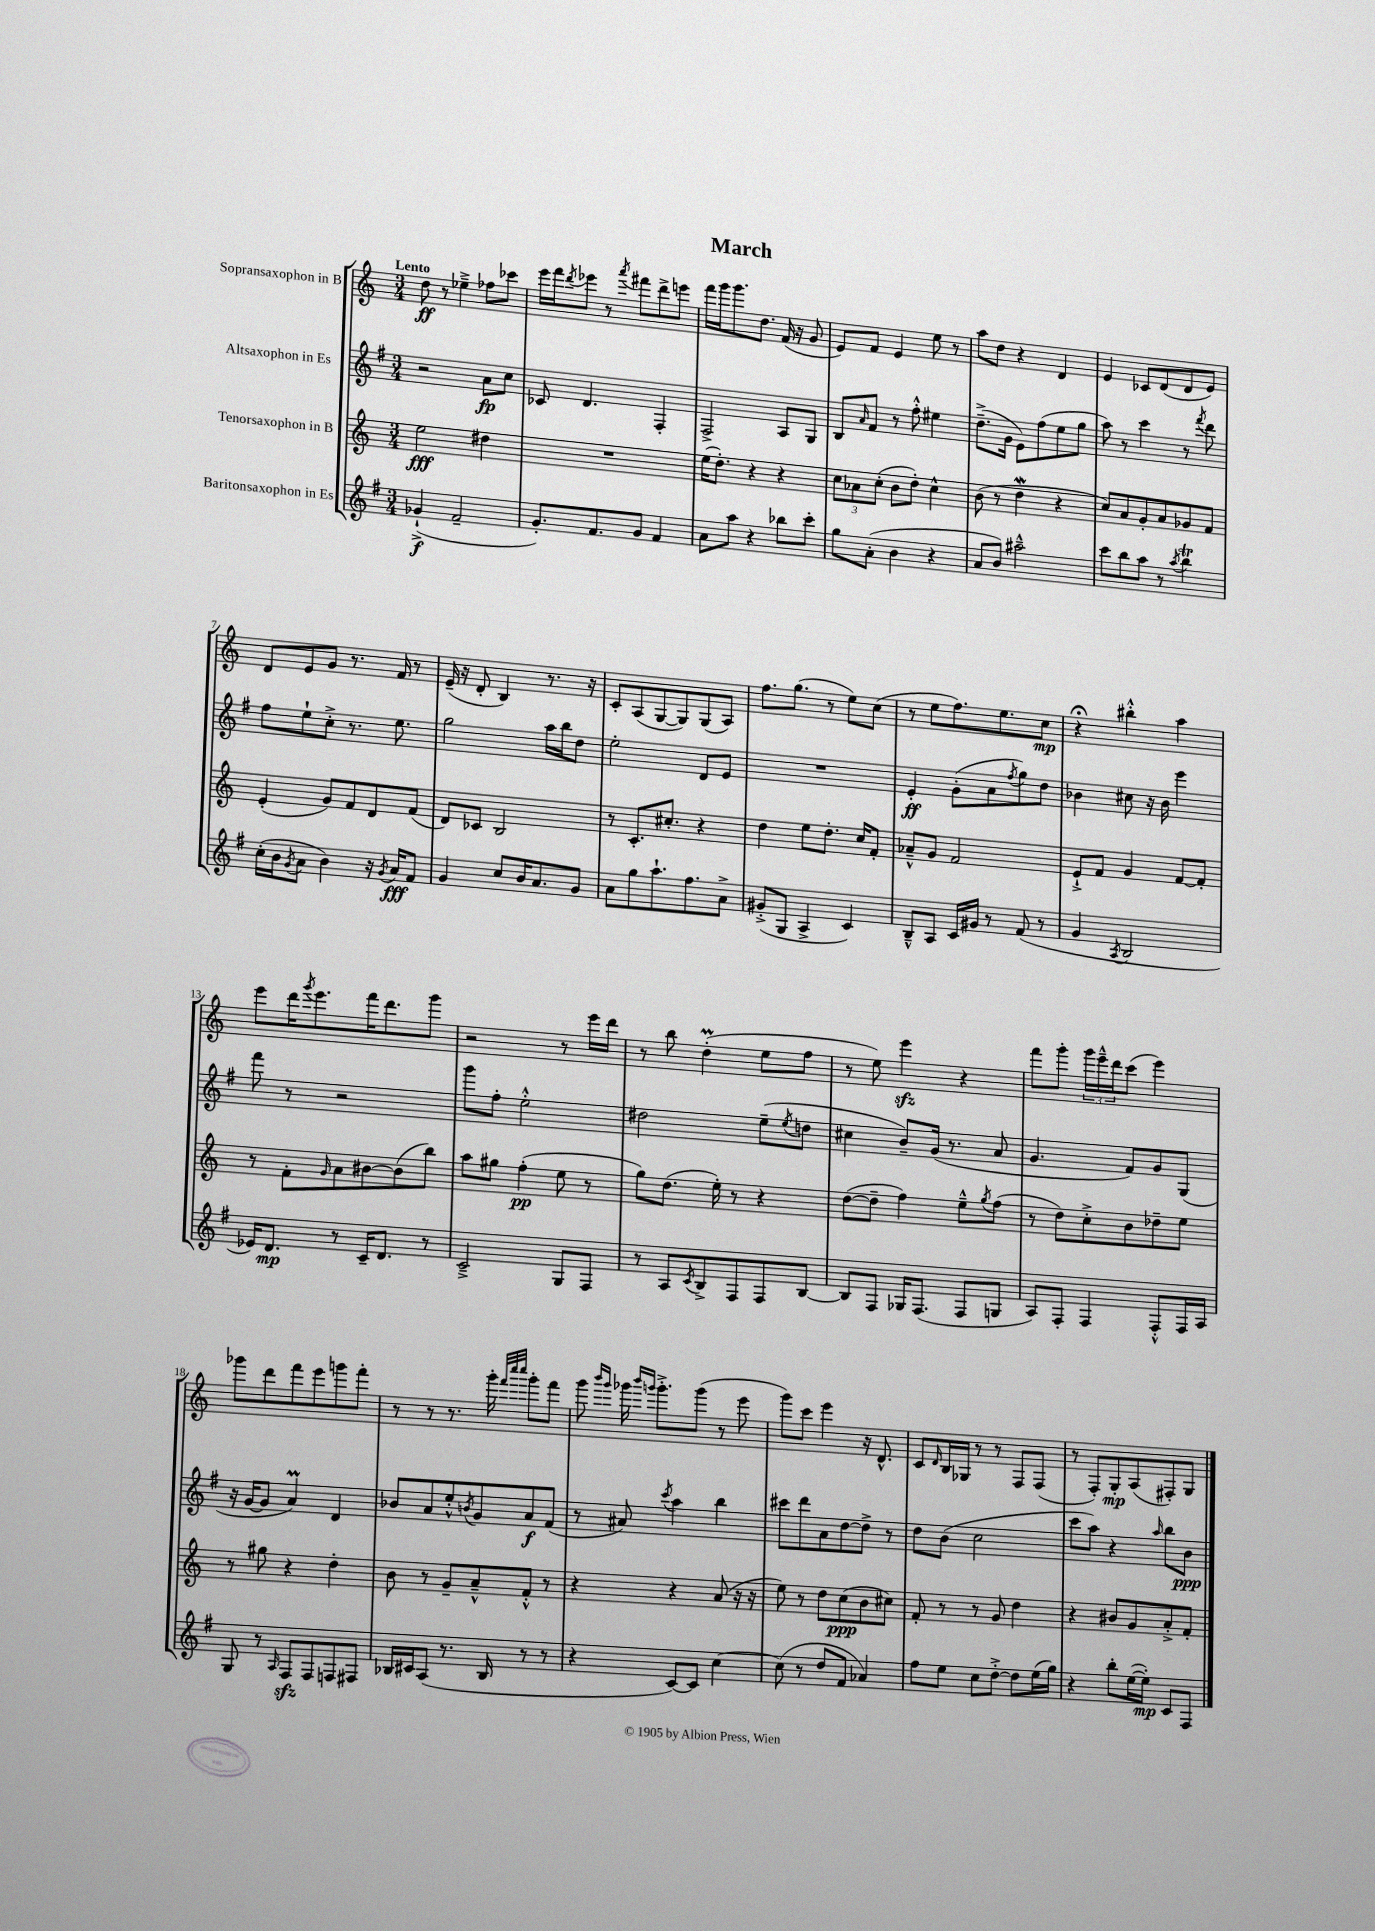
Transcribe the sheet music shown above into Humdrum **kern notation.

**kern	**dynam	**kern	**dynam	**kern	**dynam	**kern	**dynam
*part4	*part4	*part3	*part3	*part2	*part2	*part1	*part1
*staff4	*staff4	*staff3	*staff3	*staff2	*staff2	*staff1	*staff1
*I"Baritonsaxophon in Es	*	*I"Tenorsaxophon in B	*	*I"Altsaxophon in Es	*	*I"Sopransaxophon in B	*
*clefG2	*	*clefG2	*	*clefG2	*	*clefG2	*
*k[f#]	*	*k[]	*	*k[f#]	*	*k[]	*
*M3/4	*	*M3/4	*	*M3/4	*	*M3/4	*
=1	=1	=1	=1	=1	=1	=1	=1
!	!	!	!	!	!	!LO:TX:a:B:t=Lento	!
(4g-X`^/	f	2ee\	fff	2r	.	8dd\	ff
.	.	.	.	.	.	8r	.
2f#~/	.	.	.	.	.	4ee-X~^\	.
.	.	4dd#X\	.	8a\L	fp	8ff-X\L	.
.	.	.	.	8cc\J	.	8ccc-X\J	.
=2	=2	=2	=2	=2	=2	=2	=2
8.g'/L)	.	2.r	.	8c-X/	.	16eee\LL	.
.	.	.	.	.	.	16fff\J	.
.	.	.	.	.	.	8qddd/	.
.	.	.	.	4.d/	.	8eee-X\J	.
8.f#/	.	.	.	.	.	.	.
.	.	.	.	.	.	8r	.
.	.	.	.	.	.	8qaaa/	.
8g/J	.	.	.	.	.	8fff#X\L	.
4f#/	.	.	.	4F#'/	.	8ddd^\	.
.	.	.	.	.	.	8eeen\J	.
=3	=3	=3	=3	=3	=3	=3	=3
8a\L	.	(16ee\KL	.	2F#^/	.	16fff\LL	.
.	.	8.dd'\J)	.	.	.	16ggg\J	.
8aa\J	.	.	.	.	.	8.ggg\	.
4r	.	4r	.	.	.	.	.
.	.	.	.	.	.	8.dd\J	.
8bb-X\L	.	4r	.	8A/L	.	(16f/	.
.	.	.	.	.	.	16r	.
8ccc'\J	.	.	.	8G/J	.	8g/	.
=4	=4	=4	=4	=4	=4	=4	=4
8gg\L	.	12cc\L	.	8B/L	.	8e/L)	.
.	.	12a-X\	.	.	.	.	.
.	.	.	.	16qqa/	.	.	.
(8a'\J	.	.	.	8f#/J	.	8f/J	.
.	.	(12cc'\J	.	.	.	.	.
4b\	.	8b\L	.	8r	.	4e/	.
.	.	8dd'\J)	.	8ff#'^^\	.	.	.
4r	.	4cc^^\	.	4ee#X\	.	8ee\	.
.	.	.	.	.	.	8r	.
=5	=5	=5	=5	=5	=5	=5	=5
8a/L	.	(8b\	.	(8.dd~^\L	.	8aa\L	.
8b/J)	.	8r	.	.	.	8dd\J	.
.	.	.	.	16g\Jk	.	.	.
2aa#X~^^\	.	4ddW\	.	8e\L)	.	4r	.
.	.	.	.	(8ff#\	.	.	.
.	.	4r	.	8ee\	.	4d/	.
.	.	.	.	8gg\J	.	.	.
=6	=6	=6	=6	=6	=6	=6	=6
8ccc\L	.	8cc/L)	.	8aa\)	.	4e/	.
8bb\	.	8a/	.	8r	.	.	.
8aa\J	.	8g'/	.	4ccc\	.	8c-X/L	.
8r	.	8a/	.	.	.	(8d/	.
8qaa/	.	.	.	.	.	.	.
4bbt\	.	8g-X/	.	8r	.	8d/	.
.	.	.	.	8qfff#/	.	.	.
.	.	8f/J	.	8ddd\	.	8e/J)	.
!!LO:LB:g=z
=7	=7	=7	=7	=7	=7	=7	=7
(16cc'\LL	.	(4e'/	.	8ff#\L	.	8d/L	.
16b\J	.	.	.	.	.	.	.
8qg/	.	.	.	.	.	.	.
8a\J	.	.	.	8ee`\	.	8e/	.
4b\)	.	8g/L)	.	8cc'^\J	.	8g/J	.
.	.	8f/	.	8.r	.	8.r	.
16r	.	8d/	.	.	.	.	.
8qg/	.	.	.	.	.	.	.
16a/KL	fff	.	.	8.ee\	.	16f/	.
8f#/J	.	(8f/J	.	.	.	8r	.
=8	=8	=8	=8	=8	=8	=8	=8
4g/	.	8d/L)	.	2gg\	.	(16e~/	.
.	.	.	.	.	.	16r	.
.	.	8c-X/J	.	.	.	8d'/	.
8cc/L	.	2B/	.	.	.	4B/)	.
16b/K	.	.	.	.	.	.	.
8.a/	.	.	.	.	.	.	.
.	.	.	.	16aa\LL	.	8.r	.
.	.	.	.	16bb\J	.	.	.
8g/J	.	.	.	8dd\J	.	.	.
.	.	.	.	.	.	16r	.
=9	=9	=9	=9	=9	=9	=9	=9
8a\L	.	8r	.	2ee'\	.	8c'/L	.
8gg\	.	8.c'/L	.	.	.	(8A/	.
8.aa`\	.	.	.	.	.	[8G/	.
.	.	8.cc#X'/J	.	.	.	.	.
.	.	.	.	.	.	8G/])	.
8.ff#\	.	.	.	.	.	.	.
.	.	4r	.	8d/L	.	(8G/	.
8a^\J	.	.	.	8e/J	.	8A/J)	.
=10	=10	=10	=10	=10	=10	=10	=10
(8g#X'^/L	.	4dd\	.	2.r	.	8.ff\L	.
8G/J	.	.	.	.	.	.	.
.	.	.	.	.	.	(8.gg\J	.
4A^/	.	8ee\L	.	.	.	.	.
.	.	8.dd'\J	.	.	.	8r	.
4c/)	.	.	.	.	.	8ee\L)	.
.	.	16cc/KL	.	.	.	.	.
.	.	8f'/J	.	.	.	(8cc\J	.
=11	=11	=11	=11	=11	=11	=11	=11
8B~^^/L	.	8a-X~^^/L	.	4e'/	ff	8r	.
8A/J	.	8g/J	.	.	.	8ee\L	.
16c/LL	.	2f/	.	(8g'\L	.	8.ff\)	.
16g#X/JJ	.	.	.	.	.	.	.
8r	.	.	.	8a\	.	.	.
.	.	.	.	.	.	8.ee\	.
.	.	.	.	8qff#/	.	.	.
(8f#/	.	.	.	8gg\)	.	.	.
8r	.	.	.	8dd\J	.	8cc\J	mp
=12	=12	=12	=12	=12	=12	=12	=12
4g/	.	8e`^/L	.	4b-X\	.	4r;<	.
.	.	8f/J	.	.	.	.	.
8qA/	.	.	.	.	.	.	.
2B/	.	4g/	.	8cc#X\	.	4bb#X'^^\	.
.	.	.	.	16r	.	.	.
.	.	.	.	16b-\	.	.	.
.	.	[8f/L	.	4eee\	.	4aa\	.
.	.	8f'/J]	.	.	.	.	.
!!LO:LB:g=z
=13	=13	=13	=13	=13	=13	=13	=13
16e-X/KL)	.	8r	.	8fff#\	.	8eee\L	.
8.d/J	mp	.	.	.	.	.	.
.	.	8f'\L	.	8r	.	16ddd\K	.
.	.	.	.	.	.	8qggg/	.
.	.	.	.	.	.	8.eee\	.
.	.	16qqg/	.	.	.	.	.
8r	.	8a\	.	2r	.	.	.
16c~/KL	.	[8b#X\	.	.	.	16fff\K	.
8.d/J	.	.	.	.	.	8.ddd\	.
.	.	(8b#\]	.	.	.	.	.
8r	.	8bb\J)	.	.	.	8ggg\J	.
=14	=14	=14	=14	=14	=14	=14	=14
2c~^/	.	8aa\L	.	8ggg\L	.	2r	.
.	.	8gg#X\J	.	8ff#'\J	.	.	.
.	.	(4ff'\	pp	2ee'^^\	.	.	.
8G/L	.	8ee\	.	.	.	8r	.
8F#/J	.	8r	.	.	.	16eee\LL	.
.	.	.	.	.	.	16ddd\JJ	.
=15	=15	=15	=15	=15	=15	=15	=15
8r	.	8gg\L)	.	2dd#X\	.	8r	.
8A/L	.	(8.dd\J	.	.	.	8bb\	.
8qc/	.	.	.	.	.	.	.
8B^/	.	.	.	.	.	(4ddM'\	.
.	.	16ee'\)	.	.	.	.	.
8F#/	.	8r	.	.	.	.	.
8F#/	.	4r	.	(8ee~\L	.	8ee\L	.
.	.	.	.	8qee/	.	.	.
[8B/J	.	.	.	8ddn\J	.	8ff\J	.
=16	=16	=16	=16	=16	=16	=16	=16
8B/L]	.	([8dd\L	.	4cc#X\	.	8r	.
8F#/J	.	8dd~\J]	.	.	.	8ee\)	.
16G-X/KL	.	4ff\)	.	8b~/L)	.	4eeezz\	.
(8.F#/J	.	.	.	.	.	.	.
.	.	.	.	(16g/Jk	.	.	.
.	.	.	.	8.r	.	.	.
8F#/L	.	8ee~^^\L	.	.	.	4r	.
.	.	8qgg/	.	.	.	.	.
8Gn/J	.	(8ff\J	.	8a/	.	.	.
=17	=17	=17	=17	=17	=17	=17	=17
8A/L)	.	8r	.	4.g/	.	8fff\L	.
8F#'/J	.	8dd\L)	.	.	.	8ggg'\J	.
4F#/	.	8cc'^\	.	.	.	24ggg\LL	.
.	.	.	.	.	.	24eee~^^\	.
.	.	.	.	.	.	24ddd\J	.
.	.	8b\	.	8f#/L)	.	(8ccc\J	.
8F#'^^/L	.	8dd-X~\	.	8g/	.	4eee\)	.
16F#/L	.	8ee\J	.	(8G/J	.	.	.
16A/JJ	.	.	.	.	.	.	.
!!LO:LB:g=z
=18	=18	=18	=18	=18	=18	=18	=18
8G/	.	8r	.	16r	.	8ggg-X\L	.
.	.	.	.	[16g/KL	.	.	.
8r	.	8gg#X\	.	8g/J]	.	8ddd\	.
16qqA/	.	.	.	.	.	.	.
8F#zz/L	.	4r	.	4aM/)	.	8fff\	.
8F#/	.	.	.	.	.	8eee\	.
8Fn/	.	4dd'\	.	4d/	.	8gggn\	.
8F#X/J	.	.	.	.	.	8fff'\J	.
=19	=19	=19	=19	=19	=19	=19	=19
16B-X/LL	.	8b\	.	8b-X/L	.	8r	.
16c#X/J	.	.	.	.	.	.	.
(8A/J	.	8r	.	8a/	.	8r	.
8.r	.	8g~/L	.	8ee'^^/	.	8.r	.
.	.	.	.	8qbn/	.	.	.
.	.	8a~^^/	.	8g/	.	.	.
16B-/	.	.	.	.	.	16ggg'\	.
.	.	.	.	.	.	32qqfff/LLL	.
.	.	.	.	.	.	32qqcccc/	.
.	.	.	.	.	.	32qqcccc/JJJ	.
8r	.	8f'^^/J	.	8a/	f	8ggg'\L	.
8r	.	8r	.	(8f#/J	.	8fff\J	.
=20	=20	=20	=20	=20	=20	=20	=20
4r	.	4r	.	8r	.	8ggg\	.
.	.	.	.	.	.	16qqbbb/LL	.
.	.	.	.	.	.	16qqggg/JJ	.
.	.	.	.	8a#X/)	.	16ggg-X\	.
.	.	.	.	.	.	16qqbbb/LL	.
.	.	.	.	.	.	16qqgggn/JJ	.
.	.	.	.	.	.	8.ggg'^\L	.
.	.	.	.	8qccc/	.	.	.
[8c/L)	.	4r	.	4aa\	.	.	.
8c/J]	.	.	.	.	.	(8ggg\J	.
[4cc\	.	(8a/	.	4bb\	.	8r	.
.	.	16r	.	.	.	8eee\	.
.	.	16r	.	.	.	.	.
=21	=21	=21	=21	=21	=21	=21	=21
(8cc\]	.	8ee\)	.	8ccc#X\L	.	8ggg\L)	.
8r	.	8r	.	8ddd\	.	8ccc\J	.
8dd/L	.	8dd\L	.	8a\	.	4eee\	.
8f#/J	.	(8cc\	ppp	[8dd\	.	.	.
4a-X/)	.	8b\	.	8dd^\J]	.	16r	.
.	.	.	.	.	.	8.d^^/	.
.	.	8cc#X\J)	.	8r	.	.	.
=22	=22	=22	=22	=22	=22	=22	=22
8ff#\L	.	8f'/	.	8dd\L	.	8c/L	.
.	.	.	.	.	.	16qqd/	.
8ee\J	.	8r	.	(8b\J	.	16B/L	.
.	.	.	.	.	.	16G-X/JJ	.
8cc\L	.	8r	.	2cc\	.	8r	.
[8dd'^\J	.	8g/	.	.	.	8r	.
8dd\L]	.	4dd\	.	.	.	8F/L	.
(16ee\L	.	.	.	.	.	(8F/J	.
16gg\JJ)	.	.	.	.	.	.	.
=23	=23	=23	=23	=23	=23	=23	=23
4r	.	4r	.	8ccc\L	.	8r	.
.	.	.	.	8aa\J)	.	8F'/L)	.
8bb'\L	.	8b#X/L	.	4r	.	8G'/	mp
([16ee\L	.	8g/	.	.	.	(8A/	.
16ee'\JJ])	mp	.	.	.	.	.	.
.	.	.	.	16qqaa/	.	.	.
8c/L	.	8a'^/	.	8bb\L	.	8F#X'/)	.
8F#/J	.	8f'/J	.	8b\J	ppp	8G/J	.
==	==	==	==	==	==	==	==
*-	*-	*-	*-	*-	*-	*-	*-
